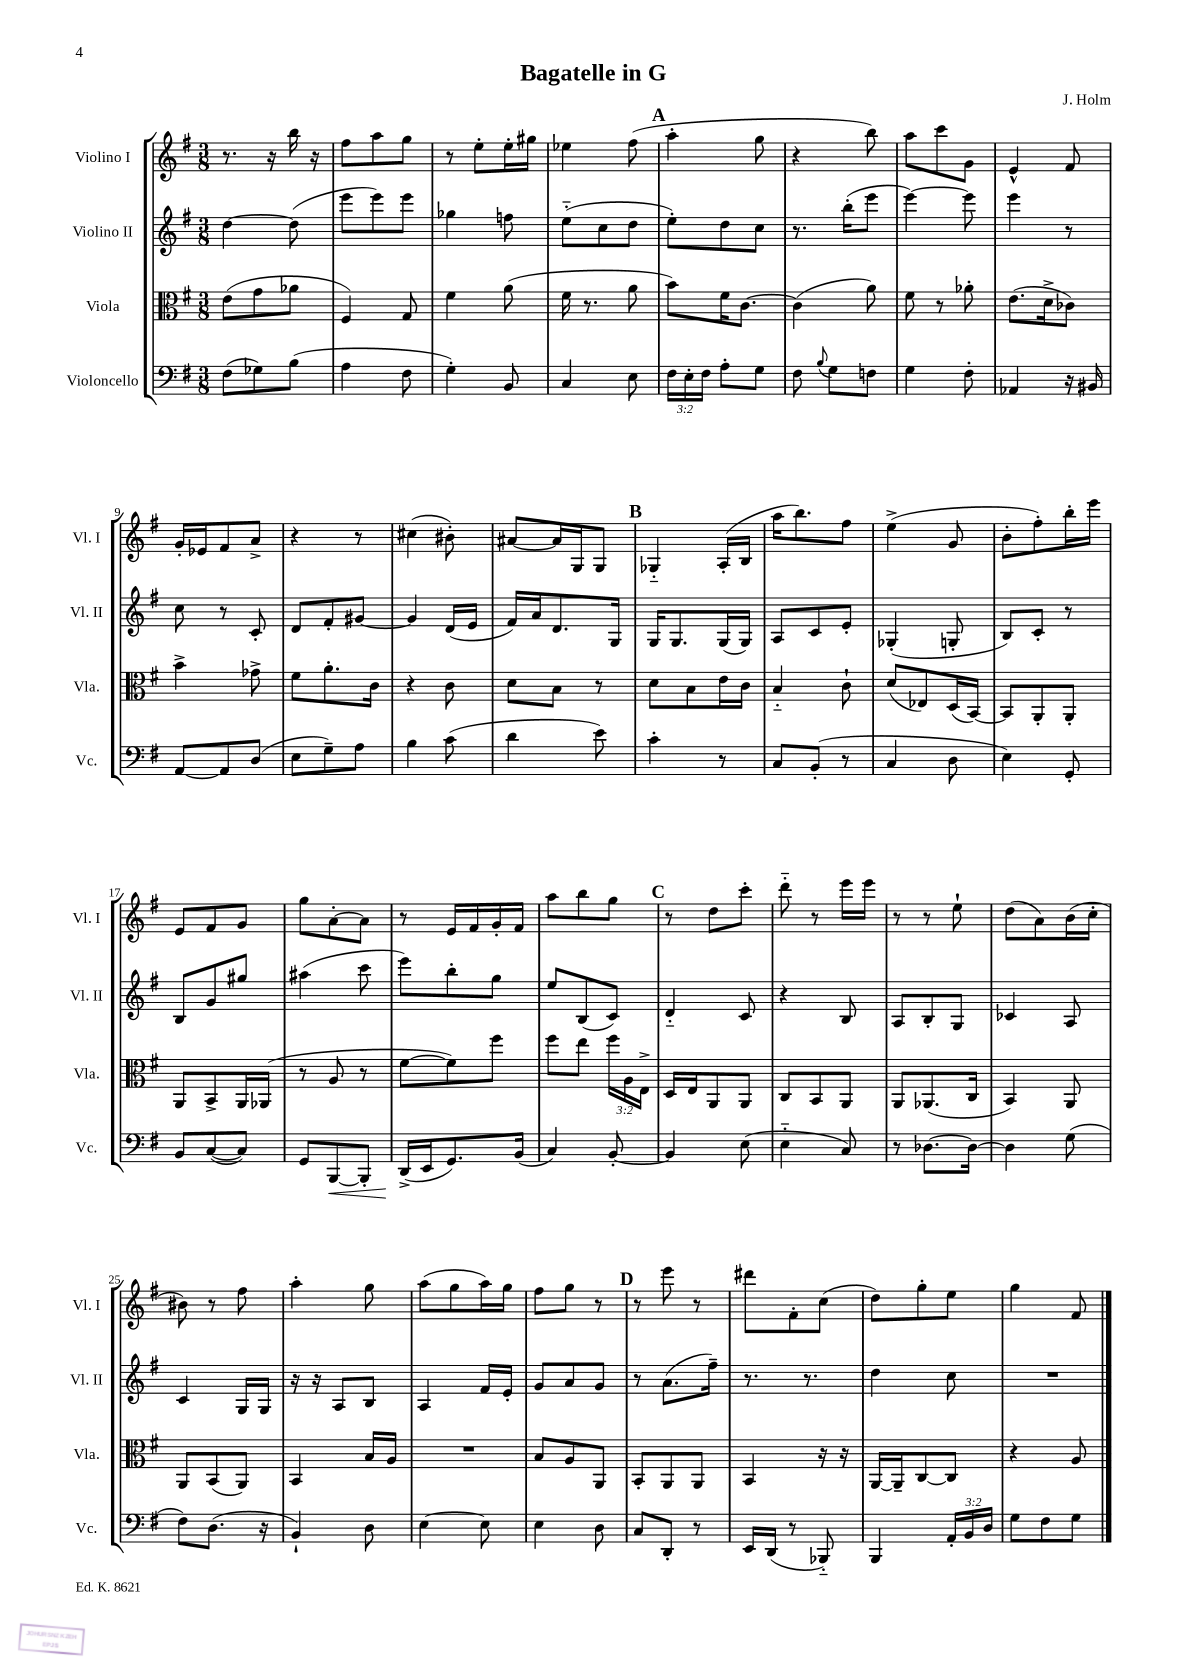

**kern	**dynam	**kern	**kern	**kern
*part4	*part4	*part3	*part2	*part1
*staff4	*staff4	*staff3	*staff2	*staff1
*I"Violoncello	*	*I"Viola	*I"Violino II	*I"Violino I
*I'Vc.	*	*I'Vla.	*I'Vl. II	*I'Vl. I
*clefF4	*	*clefC3	*clefG2	*clefG2
*k[f#]	*	*k[f#]	*k[f#]	*k[f#]
*M3/8	*	*M3/8	*M3/8	*M3/8
=1	=1	=1	=1	=1
(8F#\L	.	(8e\L	[4dd\	8.r
8G-X\)	.	8g\	.	.
.	.	.	.	16r
(8B\J	.	8a-X\J	(8dd\]	16bb\
.	.	.	.	16r
=2	=2	=2	=2	=2
4A\	.	4F#/)	8eee\L	8ff#\L
.	.	.	8eee\)	8aa\
8F#\	.	8G/	8eee\J	8gg\J
=3	=3	=3	=3	=3
4G'\)	.	4f#\	4gg-X\	8r
.	.	.	.	8ee'\L
8BB/	.	(8a\	8ffn\	16ee'\L
.	.	.	.	16gg#X\JJ
=4	=4	=4	=4	=4
4C/	.	16f#\	(8ee\L	4ee-X\
.	.	8.r	.	.
.	.	.	8cc\	.
8E\	.	8a\	8dd\J	(8ff#\
!!LO:REH:place=s1:t=A
=5	=5	=5	=5	=5
24F#\LL	.	8b\L)	8ee'\L)	4aa'\
24E'\	.	.	.	.
24F#\JJ	.	.	.	.
8A'\L	.	16f#\K	8dd\	.
.	.	[8.c\J	.	.
8G\J	.	.	8cc\J	8gg\
=6	=6	=6	=6	=6
8F#\	.	(4c\]	8.r	4r
8qqB/	.	.	.	.
8G\L	.	.	.	.
.	.	.	(16bb'\KL	.
8Fn\J	.	8a\)	8eee\J	8bb\)
=7	=7	=7	=7	=7
4G\	.	8f#\	[4eee\)	8aa\L
.	.	8r	.	8ccc\
8F#'\	.	8a-X'\	8eee\]	8g\J
=8	=8	=8	=8	=8
4AA-X/	.	(8.e\L	4eee\	4e^^/
.	.	16d^\k	.	.
16r	.	8c-X\J)	8r	8f#/
16BB#X/	.	.	.	.
!!LO:LB:g=z
=9	=9	=9	=9	=9
[8AA/L	.	4b^\	8cc\	16g'/LL
.	.	.	.	16e-X/J
8AA/]	.	.	8r	8f#/
(8D/J	.	8g-X^\	8c'/	8a^/J
=10	=10	=10	=10	=10
8E\L	.	8f#\L	8d/L	4r
8G~\)	.	8.a'\	8f#'/	.
8A\J	.	.	[8g#X/J	8r
.	.	16c\Jk	.	.
=11	=11	=11	=11	=11
4B\	.	4r	4g#/]	(4cc#X\
(8c\	.	8c\	(16d/LL	8b#X'\)
.	.	.	16e/JJ	.
=12	=12	=12	=12	=12
4d\	.	8d\L	16f#/LL)	[8a#X/L
.	.	.	16a/J	.
.	.	8B\J	8.d/	16a#/L]
.	.	.	.	16G/J
8e\)	.	8r	.	8G/J
.	.	.	16G/Jk	.
!!LO:REH:place=s1:t=B
=13	=13	=13	=13	=13
4c'\	.	8d\L	16G/KL	4G-X/
.	.	.	8.G/	.
.	.	8B\	.	.
8r	.	16e\L	(16G/L	(16A'/LL
.	.	16c\JJ	16G/JJ)	16B/JJ
=14	=14	=14	=14	=14
8C/L	.	4B/	8A/L	16aa\KL
.	.	.	.	8.bb\)
(8BB'/J	.	.	8c/	.
8r	.	8c`\	8e'/J	8ff#\J
=15	=15	=15	=15	=15
4C/	.	(8d/L	(4G-X'/	(4ee^\
.	.	8E-X/)	.	.
8D\	.	(16D/L	8Gn'/	8g/
.	.	[16BB/JJ)	.	.
=16	=16	=16	=16	=16
4E\)	.	8BB/L]	8B/L)	8b'\L
.	.	8AA'/	8c'/J	8ff#'\)
8GG'/	.	8AA'/J	8r	16bb'\L
.	.	.	.	16eee\JJ
!!LO:LB:g=z
=17	=17	=17	=17	=17
8BB/L	.	8AA/L	8B/L	8e/L
([8C/	.	8BB^/	8g/	8f#/
8C/J])	.	16AA/L	8gg#X/J	8g/J
.	.	(16AA-X/JJ	.	.
=18	=18	=18	=18	=18
8GG/L	.	8r	(4aa#X\	8gg\L
!	!LO:HP:b	!	!	!
[8BBB/	<	8A/	.	[8a'\
8BBB'/J]	.	8r	8ccc\	8a\J]
=19	=19	=19	=19	=19
(16DD^/LL	.	[8f#\L	8eee\L)	8r
16EE/J	[	.	.	.
8.GG/)	.	8f#\])	8bb'\	16e/LL
.	.	.	.	16f#/
.	.	8ff#\J	8gg\J	16g'/
(16BB/Jk	.	.	.	16f#/JJ
=20	=20	=20	=20	=20
4C/)	.	8ff#\L	8ee/L	8aa\L
.	.	8ee\J	(8B/	8bb\
[8BB'/	.	24ff#\LL	8c/J)	8gg\J
.	.	24A\	.	.
.	.	24E^\JJ	.	.
!!LO:REH:place=s1:t=C
=21	=21	=21	=21	=21
4BB/]	.	16D/LL	4d/	8r
.	.	16E/J	.	.
.	.	8AA/	.	8dd\L
(8E\	.	8AA/J	8c/	8ccc'\J
=22	=22	=22	=22	=22
4E\	.	8C/L	4r	8ddd\
.	.	8BB/	.	8r
8C/)	.	8AA/J	8B/	16eee\LL
.	.	.	.	16eee\JJ
=23	=23	=23	=23	=23
8r	.	8AA/L	8A/L	8r
[8.D-X\L	.	(8.AA-X/	8B'/	8r
.	.	.	8G/J	8ee`\
16D-\Jk_	.	16C/Jk	.	.
=24	=24	=24	=24	=24
4D-\]	.	4BB/)	4c-X/	(8dd\L
.	.	.	.	8a\)
(8G\	.	8AA/	8A/	(16b\L
.	.	.	.	16cc'\JJ
!!LO:LB:g=z
=25	=25	=25	=25	=25
8F#\L)	.	8AA/L	4c/	8b#X\)
(8.D\J	.	(8BB/	.	8r
.	.	8AA/J)	16G/LL	8ff#\
16r	.	.	16G/JJ	.
=26	=26	=26	=26	=26
4BB`/)	.	4BB/	16r	4aa'\
.	.	.	16r	.
.	.	.	8A/L	.
8D\	.	16B/LL	8B/J	8gg\
.	.	16A/JJ	.	.
=27	=27	=27	=27	=27
[4E\	.	4.r	4A/	(8aa\L
.	.	.	.	8gg\
8E\]	.	.	16f#/LL	16aa\L)
.	.	.	16e'/JJ	16gg\JJ
=28	=28	=28	=28	=28
4E\	.	8B/L	8g/L	8ff#\L
.	.	8A/	8a/	8gg\J
8D\	.	8AA/J	8g/J	8r
!!LO:REH:place=s1:t=D
=29	=29	=29	=29	=29
8C/L	.	8BB'/L	8r	8r
8DD'/J	.	8AA/	(8.a\L	8eee\
8r	.	8AA/J	.	8r
.	.	.	16ff#~\Jk)	.
=30	=30	=30	=30	=30
16EE/LL	.	4BB/	8.r	8ddd#X\L
(16DD/JJ	.	.	.	.
8r	.	.	.	8f#'\
.	.	.	8.r	.
8BBB-X/)	.	16r	.	(8cc\J
.	.	16r	.	.
=31	=31	=31	=31	=31
4BBB/	.	[16AA/LL	4dd\	8dd\L)
.	.	16AA~/J]	.	.
.	.	[8C/	.	8gg'\
24AA'/LL	.	8C/J]	8cc\	8ee\J
24BB/	.	.	.	.
24D/JJ	.	.	.	.
=32	=32	=32	=32	=32
8G\L	.	4r	4.r	4gg\
8F#\	.	.	.	.
8G\J	.	8A/	.	8f#/
==	==	==	==	==
*-	*-	*-	*-	*-
